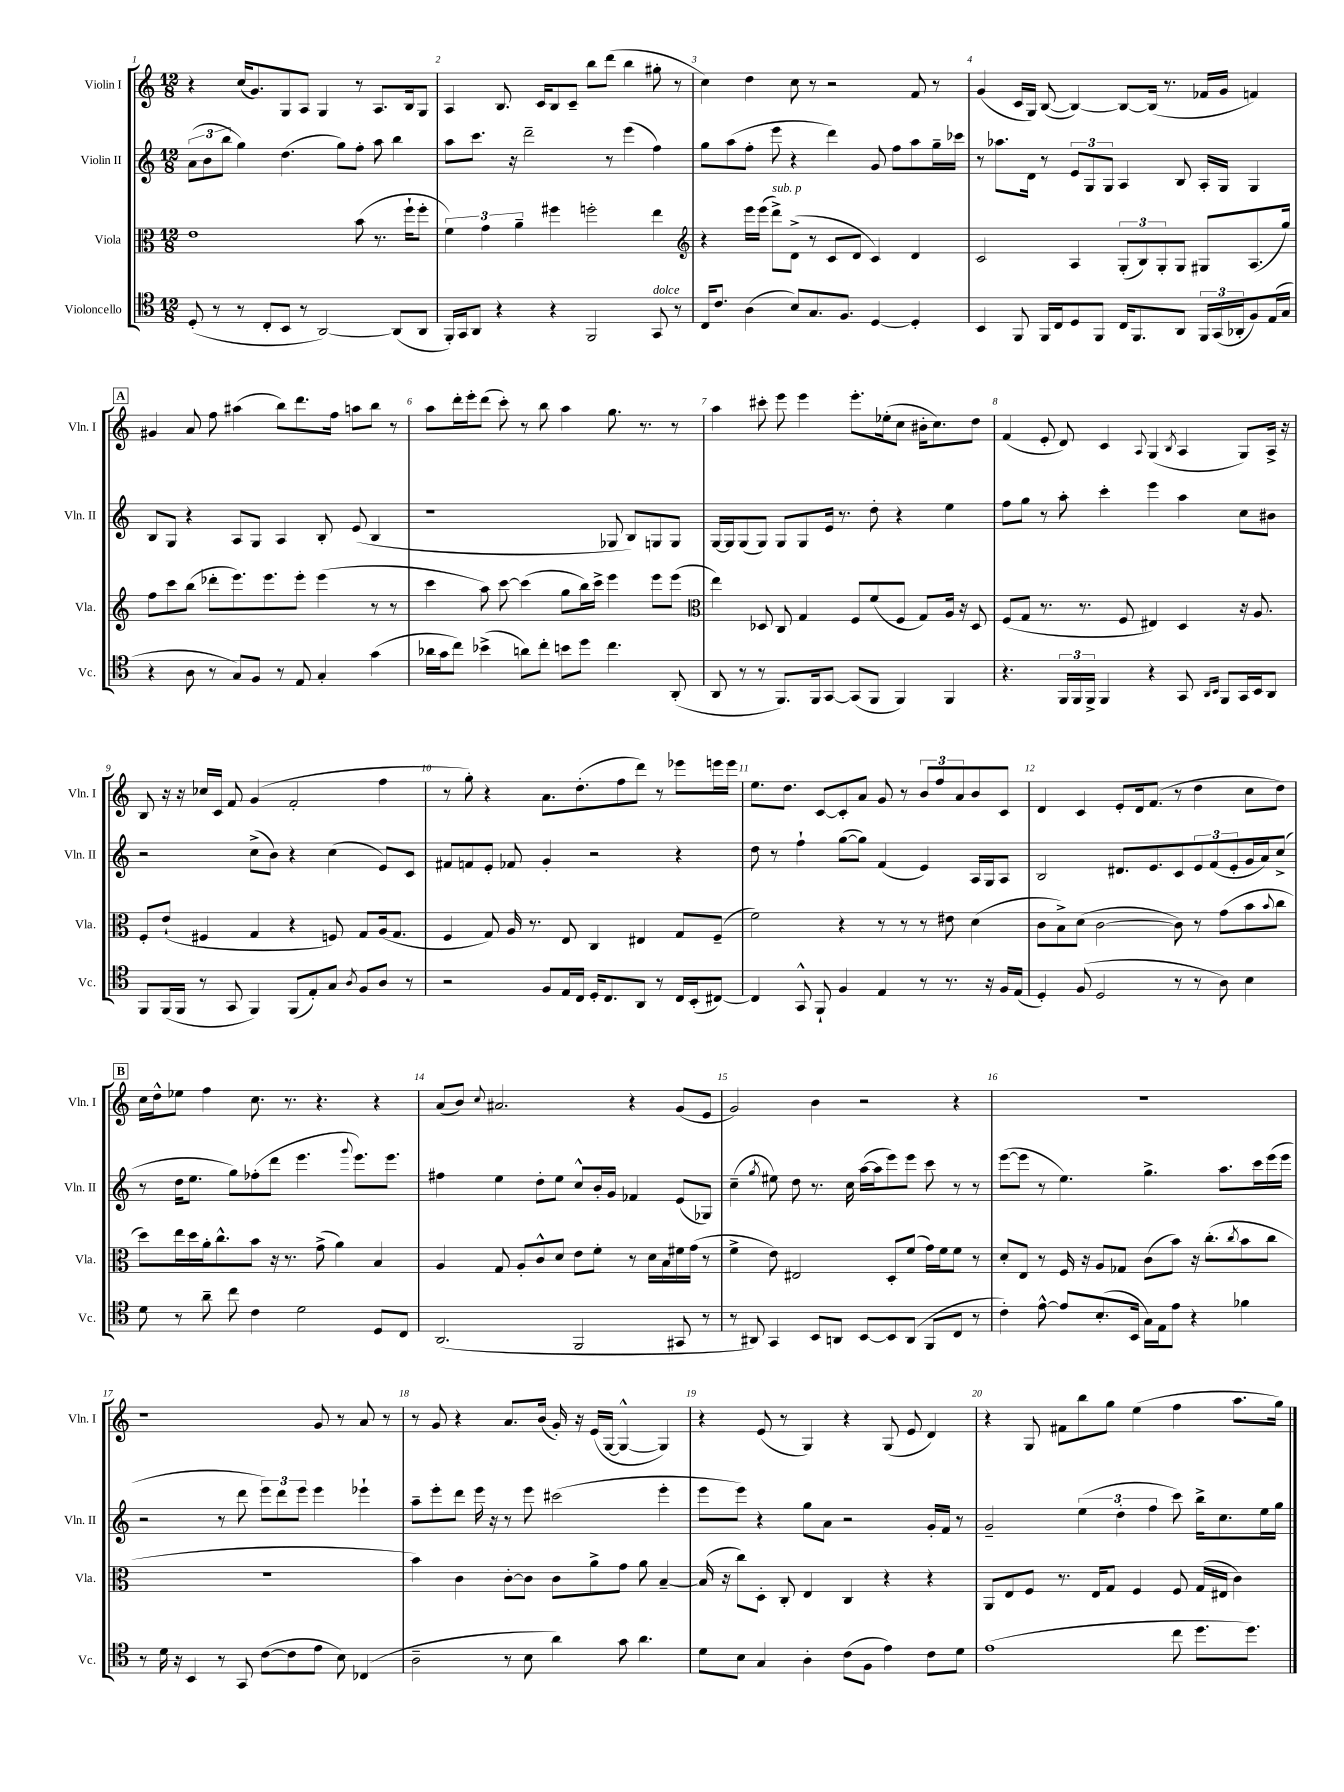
<<
\new StaffGroup <<
\new Staff = "s0" \with { instrumentName = "Violin I" shortInstrumentName = "Vln. I" } {
    \clef treble \key c \major \numericTimeSignature \time 12/8
    r4 c''16( g'8.) g8 a8 g4 r8 a8. b16 g8 |
    a4 b8. c'16 b8 c'8-- b''8 d'''8( b''4 gis''8-. r8 |
    c''4) d''4 c''8 r8 r2 f'8 r8 |
    g'4( c'16 g16) b8~( b4~) b8~ b16( r8. fes'16 g'16 f'4) |
    \mark \markup { \box "A" } gis'4 a'8 f''8 ais''4( b''8) d'''8. f''16 a''8 b''8 r8 |
    a''8 d'''16-. e'''16-. d'''8( c'''8-.) r8 b''8 a''4 g''8. r8. r8 |
    a''4 cis'''8-. e'''8 e'''4 e'''8.-. ees''16-.( c''8 bis'16-. c''8.) d''8 |
    f'4( e'8-. d'8) c'4 \appoggiatura { a8 } g4( \acciaccatura { b8 } a4 g8) a16-> r16 |
    b8 r16 r16 ces''16 c'16 f'8 g'4( f'2-. f''4 |
    r8 g''8-.) r4 a'8. d''8.-.( f''8 d'''8) r8 ees'''8 e'''16 e'''16 |
    e''8. d''8. c'8~ c'8-. a'8 g'8 r8 \tuplet 3/2 { b'8 f''8 a'8 } b'8 c'8 |
    d'4 c'4 e'8-. d'16 f'8.( r8 d''4 c''8 d''8) |
    \mark \markup { \box "B" } c''16 d''16-^ ees''8 f''4 c''8. r8. r4. r4 |
    a'8( b'8) \appoggiatura { c''8 } ais'2. r4 g'8( e'8 |
    g'2) b'4 r2 r4 |
    R1. |
    r1 g'8 r8 a'8 r8 |
    r8 g'8 r4 a'8. b'16( g'16-.) r16 e'16( g16~ g4~-^ g4) |
    r4 e'8( r8 g4) r4 g8( e'8 d'4) |
    r4 g8 fis'8 b''8 g''8 e''4( f''4 a''8. g''16) \bar "|." |
}
\new Staff = "s1" \with { instrumentName = "Violin II" shortInstrumentName = "Vln. II" } {
    \clef treble \key c \major \numericTimeSignature \time 12/8
    \tuplet 3/2 { a'8( b'8 b''8 } g''4) d''4.( g''8) f''8-. a''8 b''4 |
    a''8 c'''8. r16 d'''2-- r8 e'''4( f''4) |
    g''8 a''8( f''8-. e'''8 r4 d'''4) g'8 f''8 a''8 g''16-- ces'''16 |
    r8 aes''8. d'16 r8 \tuplet 3/2 { e'8 g8 g8 } a4 b8 a16-. g16 g4 |
    \mark \markup { \box "A" } b8 g8 r4 a8 g8 a4 b8-. e'8( b4 |
    r1 ges8 b8) g8 g8 |
    g16~ g16 g8( g8) g8 g8 e'16 r8. d''8-. r4 e''4 |
    f''8 g''8 r8 a''8-. c'''4-. e'''4 a''4 c''8 bis'8 |
    r2 c''8->( b'8) r4 c''4( e'8) c'8 |
    fis'8 f'8 e'8-. fes'8 g'4-. r2 r4 |
    d''8 r8 f''4-! g''8~( g''8) f'4( e'4) a16 g16 a8 |
    b2 dis'8. e'8. c'8 \tuplet 3/2 { e'8 f'8( e'8-. } g'16 a'16) c''8->( |
    \mark \markup { \box "B" } r8 d''16 e''8. g''8) fes''8-.( d'''8 e'''4. \appoggiatura { g'''8 } e'''8.) e'''8. |
    fis''4 e''4 d''8-. e''8 c''8-^ b'16-. g'16 fes'4 e'8( ges8) |
    c''4--( \acciaccatura { g''8 } eis''8) d''8 r8. c''16 a''16~( a''16 e'''8) e'''8 c'''8 r8 r8 |
    e'''8~( e'''8 r8 e''4.) g''4.-> a''8. c'''16 e'''16( e'''16 |
    r2 r8 d'''8 \tuplet 3/2 { e'''8) d'''8 e'''8 } e'''4 ees'''4-! |
    a''8-- e'''8-. d'''8 e'''16 r16 r8 e'''8 cis'''2( e'''4-. |
    e'''8 e'''8) r4 g''8 a'8 r2 g'16-. f'16 r8 |
    g'2-- \tuplet 3/2 { e''4( d''4-. f''4 } c'''8) b''16-> c''8. e''16 g''16 \bar "|." |
}
\new Staff = "s2" \with { instrumentName = "Viola" shortInstrumentName = "Vla." } {
    \clef alto \key c \major \numericTimeSignature \time 12/8
    e'1 b'8( r8. f''16-! f''8-. |
    \tuplet 3/2 { f'4) g'4 a'4-- } fis''4 f''2-. e''4 |
    \clef treble r4 e'''16 e'''16( d'''8->^\markup { \italic "sub. p" }) d'8->( r8 c'8 d'8 c'4) d'4 |
    c'2 a4 \tuplet 3/2 { g8-.( b8) g8-. } g8 gis8 a8.( g''16) |
    \mark \markup { \box "A" } f''8 c'''8 b''8( des'''8-. e'''8.) e'''8. e'''8-. e'''4( r8 r8 |
    c'''4 a''8) c'''8~ c'''4( g''8 b''16) c'''16-> e'''4 e'''8 e'''8( |
    \clef alto e''4) des8 c8 g4 f8 f'8( f8 g8) a16 r16 des8 |
    f8( g8 r8. r8. f8 eis4) d4 r16 a8. |
    f8-. e'8-!( fis4 g4 r4 f8) g8 a16( g8. |
    f4 g8) a16 r8. e8 c4 eis4 g8 f8--( |
    f'2) r4 r8 r8 r8 eis'8 d'4( |
    c'8 b8->) d'8( c'2~ c'8) r8 g'8( b'8 \appoggiatura { b'8 } c''8 |
    \mark \markup { \box "B" } d''8) e''16 d''16 a'16-. c''8.-^ b'8 r16 r8. g'8->( a'4) b4 |
    a4 g8 a8-. c'8-^ d'8 e'8 f'8-. r8 d'16 b16 fis'16 g'16( r8 |
    f'4-> e'8) eis2 d8-. f'8( g'16) f'16 f'8 r8 |
    d'8-. e8 r8 f16 r16 a8 ges8 c'8( b'8) r16 c''8.-.( \acciaccatura { c''8 } b'8 c''8 |
    R1. |
    b'4) c'4 c'8~-. c'8 c'8 a'8-> g'8 a'8 b4~-- |
    b16( r16 c''8) d8-. c8-. e4 c4 r4 r4 |
    a,8 e8 f8 r8. e16 g8 f4 f8 g16( eis16 c'4) \bar "|." |
}
\new Staff = "s3" \with { instrumentName = "Violoncello" shortInstrumentName = "Vc." } {
    \clef tenor \key c \major \numericTimeSignature \time 12/8
    d8-.( r8 r8 c8-. b,8 r8 a,2~) a,8( a,8 |
    f,16-.) g,16 a,8 r4 r4 f,2 g,8^\markup { \italic "dolce" } r8 |
    c16 c'8. a4( b8) g8. f8. d4~ d4-. |
    b,4 f,8 f,16 c16 d8 f,8 c16 f,8. a,8 \tuplet 3/2 { f,16 g,16( aes,16-. } f8) e16( g16 |
    \mark \markup { \box "A" } r4 a8 r8 g8) f8 r8 e8 g4-. g'4( |
    aes'16 g'16 c''8) bes'4->( a'8) c''8-. b'8 d''8 c''4. a,8-.( |
    a,8 r8 r8 f,8.) f,16 g,8~ g,8( f,8 f,4) f,4 |
    r4. \tuplet 3/2 { f,16 f,16 f,16-> } f,4 r4 g,8 \grace { a,16 b,16 } f,8 g,16 b,16 a,8 |
    f,8 f,16( f,16 r8 g,8 f,4) f,8( e8-.) g8 \acciaccatura { a8 } f8 a8 r8 |
    r2 f8 e16 c16 d16-. c8. a,8 r8 c16 b,16-.( cis8~) |
    cis4 g,8-^ f,8-! f4 e4 r8 r8. r16 f16 e16( |
    d4-.) f8( d2 r8 r8 a8) b4 |
    \mark \markup { \box "B" } d'8 r8 a'8-- c''8 c'4 d'2 d8 c8 |
    a,2.( f,2 gis,8 r8 |
    r8 ais,8) g,4 b,8 a,8 b,8~ b,8 a,8( f,8 c8 r8 |
    c'4-.) e'8~-^ e'8 b8.-.( b,16 g16) e16 e'8 r4 fes'4 |
    r8 d'16 r16 b,4 r8 g,8 c'8~( c'8 e'8 b8) ces4( |
    a2-- r8 b8 a'4) g'8 a'4. |
    d'8 b8 g4 a4-. c'8( f8 e'4) c'8 d'8 |
    e'1( c''8 d''8. d''8.) \bar "|." |
}
>>
>>
\layout { \context { \Score \override BarNumber.break-visibility = ##(#f #t #t) barNumberVisibility = #all-bar-numbers-visible } }
